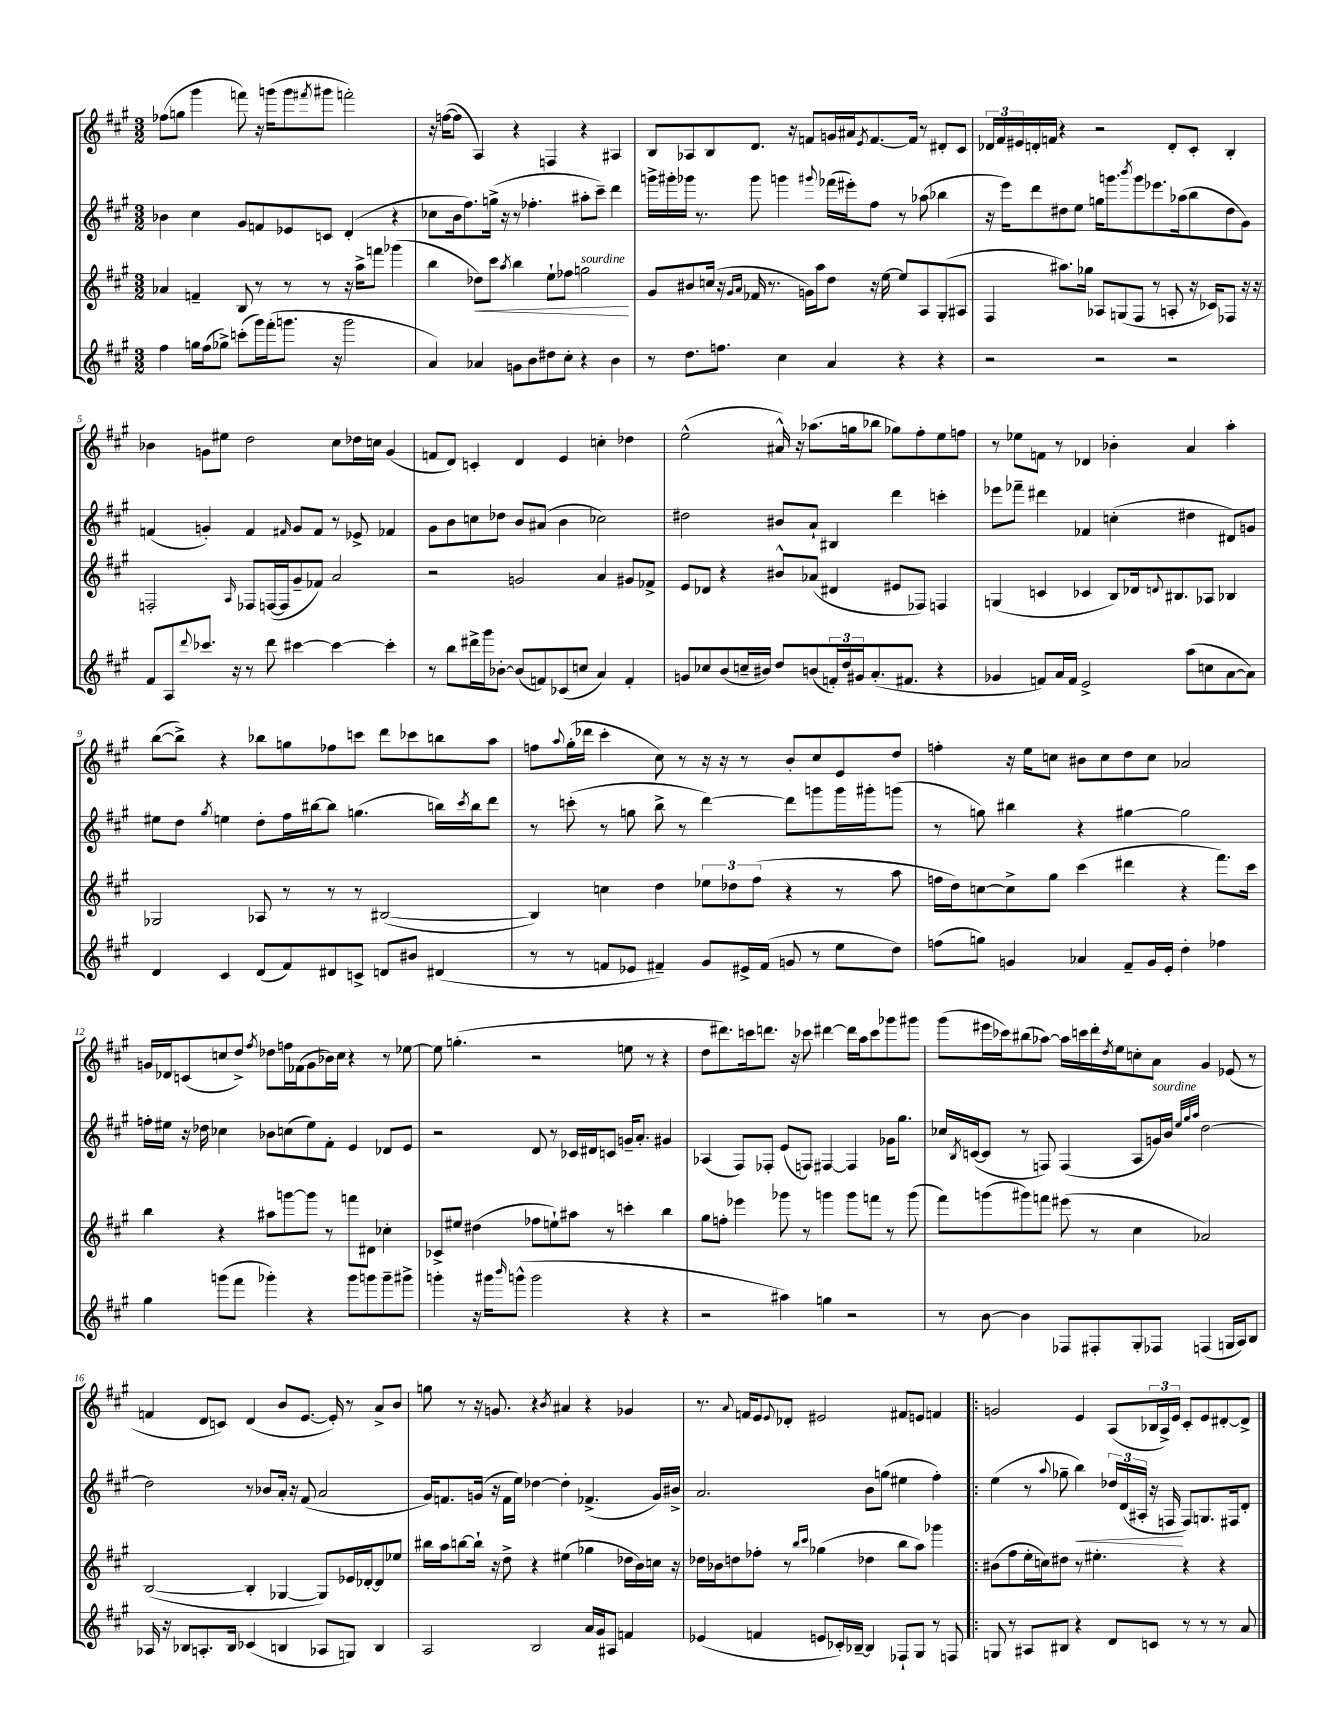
<<
\new StaffGroup <<
\new Staff = "s0" {
    \clef treble \key a \major \numericTimeSignature \time 3/2
    fes''8( g''8 gis'''4 f'''8) r16 g'''16( g'''8 \acciaccatura { fis'''8 } gis'''8 f'''2-.) |
    r16 f''16~( f''8 a4) r4 f4 r4 ais4 |
    b8 aes8 b8 d'8. r16 f'8 g'16 ais'16 \acciaccatura { e'8 } f'8.~ f'16 r8 dis'8-. cis'8 |
    \tuplet 3/2 { des'16 fis'16 eis'16 } d'16-. f'16 r4 r2 d'8-. cis'8-. b4-. |
    bes'4 g'8 eis''8 d''2 cis''8 des''16 c''16 g'4( |
    f'8 d'8) c'4-. d'4 e'4 c''4-. des''4 |
    e''2-^( ais'16-^) r16 aes''8.( g''16 bes''8 ges''8) fis''8-. e''8 f''8 |
    r8 ees''8 f'8 r8 des'4 bes'4-. a'4 a''4-. |
    b''8~( b''8->) r4 bes''8 g''8 fes''8 c'''8 d'''8 ces'''8 b''8 a''8 |
    f''8 \appoggiatura { a''8 } gis''16-.( des'''16 cis'''4-. cis''8) r8 r16 r16 r8 b'8-. cis''8 e'8 d''8 |
    f''4-. r16 e''16 c''8 bis'8 c''8 d''8 c''8 aes'2 |
    g'16 des'16 c'8( c''8 d''8->) \acciaccatura { fis''8 } des''8 f''16 fes'16( g'8 bes'16) c''16 r4 r8 ees''8~ |
    ees''8 g''4.-.( r2 e''8 r8 r4 |
    d''8 dis'''8.) c'''16 d'''8. r16 ces'''8 dis'''4~ dis'''16 a''16 ces'''8 ges'''8 gis'''8 |
    gis'''8( eis'''16 ces'''16) bis''8( aes''8~) aes''16 c'''16 d'''16-. \acciaccatura { d''8 } e''16 c''8-. a'8 gis'4 ees'8( r8 |
    f'4 d'8 c'8) d'4( b'8 e'8.~ e'16-.) r8 a'8-> b'8 |
    g''8 r8 r16 g'8. r4 \acciaccatura { b'8 } ais'4 r4 ges'4 |
    r8. \appoggiatura { a'8 } f'16 e'8 \appoggiatura { e'8 } des'8-. eis'2 fis'8 e'8 f'4 |
    \bar ".|:" g'2 e'4 a8( \tuplet 3/2 { bes16 a16->) e'16 } cis'8-. e'8 dis'8~-. dis'8-> \bar "|." |
}
\new Staff = "s1" {
    \clef treble \key a \major \numericTimeSignature \time 3/2
    bes'4 cis''4 gis'8 f'8 ees'8 c'8 d'4-.( r4 |
    ces''8 b'16 fis''8.) g''16->( r16 r8 fes''4.-. ais''8-. cis'''8--) d'''4 |
    g'''16-> gis'''16-. ges'''16 r8. ges'''8 g'''4 \appoggiatura { gis'''8 } fes'''16( eis'''16-.) fis''8 r8 aes''8( bes''4 |
    r16 e'''16) d'''8 dis''8 e''8 g''16 g'''8. \acciaccatura { b'''8 } g'''8 ees'''8. aes''16( b''8 dis''8 gis'8) |
    f'4( g'4-.) f'4 \grace { fis'16 } g'8 fis'8 r8 ees'8-> fes'4 |
    gis'8 b'8 c''8 des''8 b'8 ais'8( b'4 ces''2) |
    dis''2 bis'8 a'8-! bis4 d'''4 c'''4-. |
    ees'''8 fes'''8-- dis'''4 fes'4 c''4-.( dis''4 dis'8) g'8 |
    eis''8 d''8 \acciaccatura { gis''8 } e''4 d''8-. fis''16 bis''16~ bis''8 g''4.( b''16) \acciaccatura { cis'''8 } b''16 d'''8 |
    r8 c'''8-.( r8 g''8 b''8-> r8 d'''4~) d'''8 g'''8 g'''16 gis'''16-. g'''8( |
    r8 g''8) bis''4 r4 gis''4~ gis''2 |
    f''16-. eis''16 r16 des''16 ces''4 bes'8 c''8( eis''8) fis'8-. e'4 des'8 e'8 |
    r2 d'8 r8 ces'16 dis'16 c'8 g'16-- a'8.-. gis'4 |
    aes4( fis8) fes8-. e'8( f8) fis4~ fis4 ges'16 gis''8. |
    ces''16 \acciaccatura { b8 } c'16~( c'8 r8 f8) f4( a8 g'16^\markup { \italic "sourdine" }) b'16 \grace { e''32 gis''32 a''32 } d''2~ |
    d''2 r8 bes'8 a'16-. r16 fis'8( a'2 |
    gis'16) f'8. g'16( r16 f'16 e''16) des''4~ des''4-. fes'4.->( g'16) bis'16-> |
    a'2. b'8 g''8( eis''4 fis''4-.) |
    \bar ".|:" e''4( r8 \appoggiatura { a''8 } ges''8-- b''4\<) \tuplet 3/2 { des''16 d'16( ais16-. } r16 f16\! f8) g8. fis16 d'8-. \bar "|." |
}
\new Staff = "s2" {
    \clef treble \key a \major \numericTimeSignature \time 3/2
    aes'4 f'4-- b8 r8 r8 r8 r16 a''16-> f'''8 ges'''4( |
    b''4 des''8\<) cis'''8 \acciaccatura { a''8 } b''4 e''8-! fes''8 g''2\!^\markup { \italic "sourdine" } |
    gis'8 bis'8 c''16( r16 \grace { gis'16 a'16 } fes'16 r8. g'16) a''16 d''8 r16 e''16~ e''8 a8 gis8-.( ais8 |
    fis4 ais''8.) ges''16 aes8 g8( fis8 r8 a8-. r16 ces'16) fes8 r16 r16 |
    f2-. \grace { a16 } fes8 f16~( f16 gis'8-- fes'8) a'2 |
    r2 g'2 a'4 gis'8 fes'8-> |
    e'8 des'8 r4 bis'8-^ aes'8( dis'4 eis'8 fes8) f4 |
    g4( c'4 ces'4 b8) des'16 \appoggiatura { d'8 } bis8. aes8 bes4 |
    ges2 aes8 r8 r8 r8 bis2~( |
    bis4) c''4 d''4 \tuplet 3/2 { ees''8 des''8 fis''8( } r4 r8 a''8 |
    f''16 d''16) c''8~ c''8-> gis''8 cis'''4( dis'''4 r4 fis'''8.) cis'''16 |
    b''4 r4 ais''8 g'''8~ g'''8 r8 f'''8 dis'8 ces''4-. |
    ces'8-> eis''8 dis''4( fes''8 e''8-!) ais''8 r8 c'''4-. b''4 |
    gis''8 f''8-. ees'''4 ges'''8 r8 g'''4 g'''8 f'''8 r8 g'''8( |
    fis'''8) g'''8( gis'''8) f'''8 eis'''8( r8 cis''4 aes'2) |
    b2~( b4-. ges4~ ges8) ees'16 des'16~-. des'8 ees''8 |
    bis''16 a''16 b''8~ b''16-! r16 d''8-> r4 eis''4( ges''4 des''16 b'16) c''16 r16 |
    des''16 bes'16 d''8 fes''8-. r8 \grace { b''16 cis'''16 } ges''4( des''4 b''8 a''8) ges'''4 |
    \bar ".|:" bis'8( fis''8 e''16-. c''16) dis''8 r8 eis''4.-. r4 r4 \bar "|." |
}
\new Staff = "s3" {
    \clef treble \key a \major \numericTimeSignature \time 3/2
    fis''4 g''16 fis''16( ges''8->) c'''8-.( gis'''16) fis'''16-.( g'''8. r16 g'''2 |
    a'4) aes'4 g'8 b'8 dis''8 cis''8-. r4 b'4 |
    r8 d''8. f''8. cis''4 a'4 r4 r4 |
    r2 r2 r2 |
    fis'8 a8 \appoggiatura { d'''8 } ces'''8. r16 r8 d'''8 cis'''4~ cis'''4~ cis'''4-. |
    r8 b''8 dis'''16-> gis'''16 bes'8~-. bes'8( f'8) ces'8( c''8 a'4) f'4-. |
    g'8 ces''8 b'8( c''16-- bis'16) d''8 b'8( \tuplet 3/2 { f'16-.) d''16 gis'16 } a'8.-.( fis'8. r4 |
    ges'4 f'8) a'16 f'16 e'2-> a''8( c''8 a'8~ a'8) |
    d'4 cis'4 d'8( fis'8) dis'8 c'8-> d'8 bis'8 dis'4( |
    r8 r8 f'8 ees'8 fis'4--) gis'8 eis'16-> fis'16( g'8 r8 e''8 d''8) |
    f''8( g''8) g'4 aes'4 fis'8-- g'16 e'16-. d''4-. fes''4 |
    gis''4 g'''8( fis'''8 ges'''4-.) r4 ges'''8 g'''8 g'''8-- gis'''8-> |
    g'''4-. r16 gis'''16 \grace { b'''16 } g'''8-^( g'''2 r4 r4 |
    r2 ais''4) g''4 r2 |
    r8 b'8~ b'4 fes8 fis8-. gis8-. fes8 f4( g16 a16) b8 |
    aes16 r16 bes8 a8.-. bes16 ces'4( b4 aes8 g8) b4 |
    a2 b2 a'16 gis'16 ais8 f'4 |
    ees'4( f'4 e'8 ces'16-.) bes16~-- bes4 fes8-! gis8 r8 f8 |
    \bar ".|:" g8 r8 ais8 bis8 r4 d'8 c'8 r8 r8 r8 a'8 \bar "|." |
}
>>
>>
